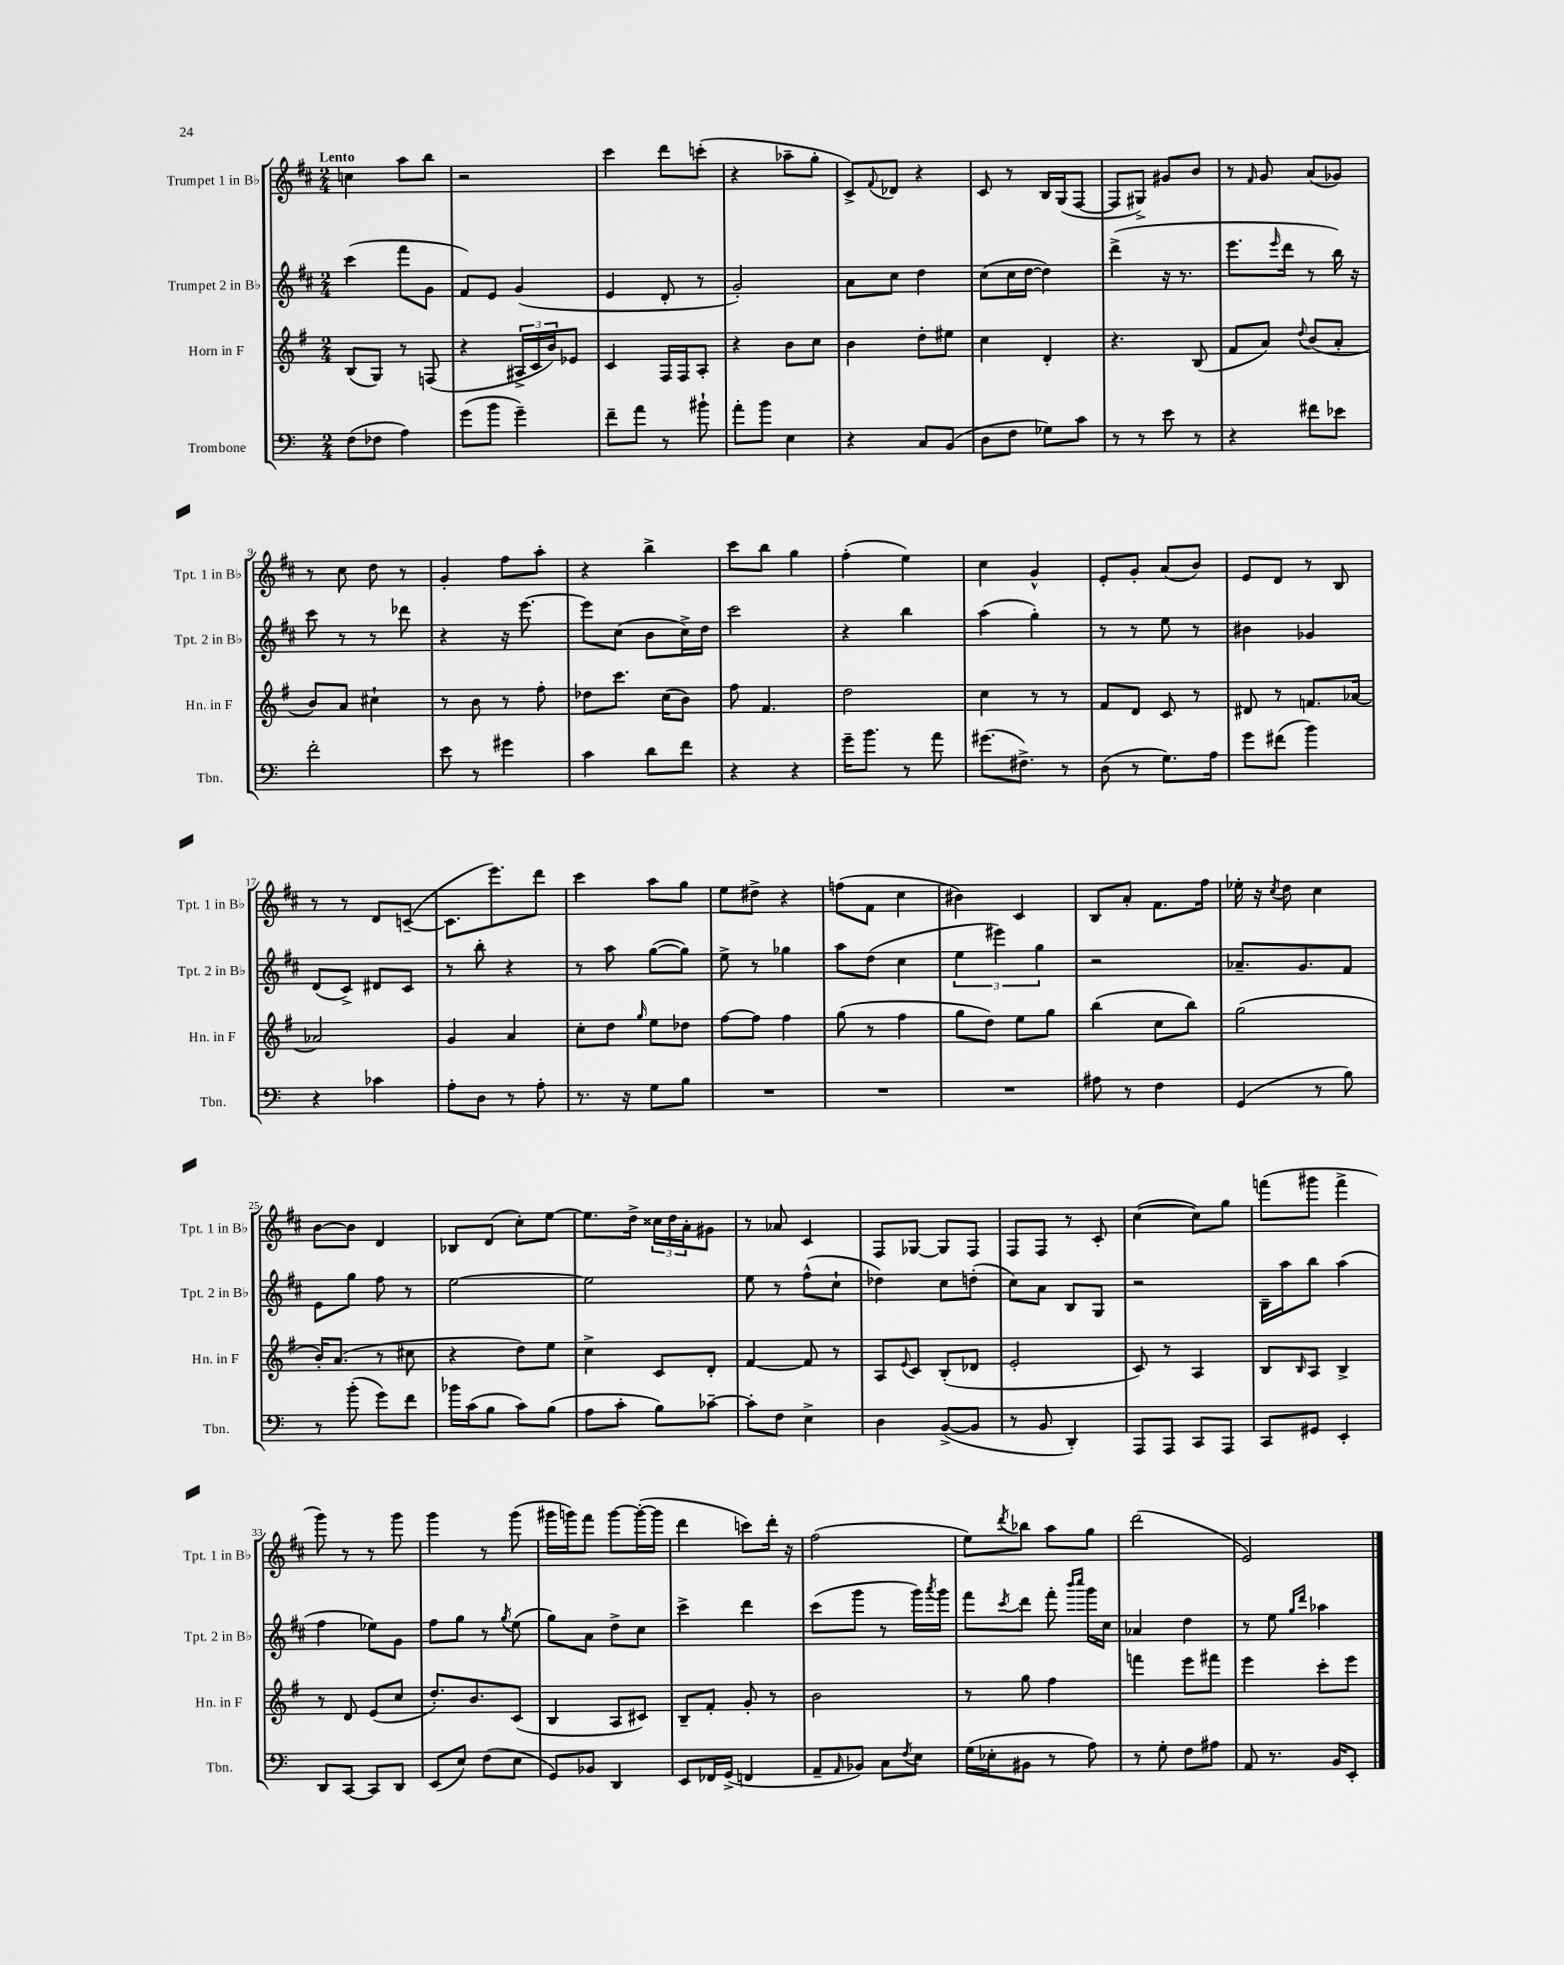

**kern	**kern	**kern	**kern
*staff4	*staff3	*staff2	*staff1
*clefF4	*clefG2	*clefG2	*clefG2
*k[]	*k[f#]	*k[f#c#]	*k[f#c#]
*M2/4	*M2/4	*M2/4	*M2/4
(8F\L	(8B/L	(4ccc#\	4cc\
8F-\J	8G/J)	.	.
4A\)	8r	8fff#\L	8aa\L
.	(8F/	8g\J	8bb\J
=	=	=	=
(8g\L	4r	8f#/L)	2r
8b\J	.	8e/J	.
4g~\)	24A#^/LL	(4g/	.
.	24c/	.	.
.	24b/J)	.	.
.	8e-/J	.	.
=	=	=	=
8f~\L	4c/	4e/	4ccc#\
8a\J	.	.	.
8r	16F#/LL	8d'/	8ddd\L
.	16F#/J	.	.
8b#`\	8A'/J	8r	(8ccc'\J
=	=	=	=
8a'\L	4r	2g'/)	4r
8b\J	.	.	.
4E\	8b\L	.	8aa-~\L
.	8cc\J	.	8gg'\J
=	=	=	=
4r	4b\	8a\L	8c#^/L)
.	.	.	8qqf#/
.	.	8cc#\J	8d-/J
8C/L	8dd'\L	4dd\	4r
(8BB/J	8ee#\J	.	.
=	=	=	=
8D\L	4cc\	(8cc#\L	8c#/
8F\J	.	16cc#\L	8r
.	.	[16dd\JJ	.
8G-\L)	4d'/	4dd\])	16B/LL
.	.	.	(16G/J
8c\J	.	.	[8F#/J
=	=	=	=
8r	4.r	(4ddd^\	8F#/]L
8r	.	.	8G#^/J)
8e\	.	16r	8g#/L
.	.	8.r	.
8r	(8B/	.	8b/J
=	=	=	=
4r	8f#/L	8.eee\L	8r
.	.	.	16qqf#/
.	8a/J)	.	8g/
.	.	16qqeee/	.
.	.	16ddd\Jk	.
.	8qqdd/	.	.
8f#\L	(8b/L	8r	(8a/L
8e-\J	8a'/J	16bb\)	8g-/J)
.	.	16r	.
=	=	=	=
2f'\	8b/L)	8ccc#\	8r
.	8a/J	8r	8cc#\
.	4cc#`\	8r	8dd\
.	.	8ddd-\	8r
=	=	=	=
8e\	8r	4r	4g'/
8r	8b\	.	.
4g#\	8r	16r	8ff#\L
.	.	[8.eee\	.
.	8ff#'\	.	8aa'\J
=	=	=	=
4c\	8dd-\L	8eee\]L	4r
.	8.ccc\J	(8cc#\J	.
8d\L	.	8b\L	4bb^\
.	(16cc\LK	.	.
8f\J	8b\J)	16cc#^\L)	.
.	.	16dd\JJ	.
=	=	=	=
4r	8ff#\	2ccc#\	8ccc#\L
.	4.f#/	.	8bb\J
4r	.	.	4gg\
=	=	=	=
16g~\LK	2dd\	4r	(4ff#'\
8.b\J	.	.	.
8r	.	4bb\	4ee\)
8a\	.	.	.
=	=	=	=
(8.g#\L	4cc\	(4aa\	4cc#\
8.F#^\J)	.	.	.
.	8r	4gg'\)	4g^^/
8r	8r	.	.
=	=	=	=
(8D\	8f#/L	8r	8e'/L
8r	8d/J	8r	8g'/J
8.G\L)	8c/	8ee\	(8a/L
.	8r	8r	8b/J)
16A\Jk	.	.	.
=	=	=	=
8g\L	8d#/	4b#\	8e/L
(8f#\J	8r	.	8d/J
4b\)	8.f/L	4g-/	8r
.	.	.	8B/
.	[16a-/Jk	.	.
=	=	=	=
4r	2a-/]	(8d/L	8r
.	.	8c#^/J)	8r
4c-\	.	8d#/L	8d/L
.	.	8c#/J	([8c~/J
=	=	=	=
8A'\L	4g/	8r	8.c\]L
8D\J	.	8bb'\	.
.	.	.	8.eee\)
8r	4a/	4r	.
8A'\	.	.	8ddd\J
=	=	=	=
8.r	8cc'\L	8r	4ccc#\
.	8dd\J	8aa\	.
16r	.	.	.
.	16qqgg/	.	.
8G\L	8ee\L	([8gg\L	8aa\L
8B\J	8dd-\J	8gg\]J)	8gg\J
=	=	=	=
2r	[8ff#\L	8ee^\	8ee\L
.	8ff#\]J	8r	8dd#^\J
.	4ff#\	4gg-\	4r
=	=	=	=
2r	(8gg\	8aa\L	(8ff\L
.	8r	(8dd\J	8f#\J
.	4ff#\	4cc#\	4cc#\
=	=	=	=
2r	8gg\L	6ee\	4b#\)
.	8dd\J)	.	.
.	.	6eee#\)	.
.	8ee\L	.	4c#/
.	.	6gg\	.
.	8gg\J	.	.
=	=	=	=
8A#\	(4bb\	2r	8B/L
8r	.	.	8a'/J
4F\	8cc\L	.	8.f#\L
.	8bb\J)	.	.
.	.	.	16ff#\Jk
=	=	=	=
(4GG/	(2gg\	8.a-~/L	16ee-'\
.	.	.	16r
.	.	.	8qcc#/
.	.	.	8dd\
.	.	8.g/	.
8r	.	.	4cc#\
8B\)	.	8f#/J	.
=	=	=	=
8r	16b'/LK)	8e\L	[8b\L
.	(8.a/J	.	.
(8b'\	.	8gg\J	8b\]J
8g\L)	8r	8ff#\	4d/
8f\J	8cc#\	8r	.
=	=	=	=
16b-\LL	4r	[2ee\	8B-/L
(16c\J	.	.	.
8B\J	.	.	(8d/J
8c\L)	8dd\L)	.	8cc#'\L)
(8B\J	8ee\J	.	[8ee\J
=	=	=	=
8A\L	4cc^\	2ee\]	8.ee\]L
8c'\J	.	.	.
.	.	.	16dd^\Jk
8B\L)	8c/L	.	24cc##\LL
.	.	.	24dd\
.	.	.	24a'\J
[8c-~\J	8d'/J	.	8g#\J
=	=	=	=
8c-'\]L	[4f#/	8ee\	8r
8F\J	.	8r	8a-/
4E^\	8f#/]	(8ff#^^\L	4c#/
.	8r	8cc#`\J	.
=	=	=	=
4D\	8A/L	4dd-\)	8F#/L
.	8qqe/	.	.
.	8c/J	.	[8G-/J
([8BB^/L	(8B'/L	8cc#\L	8G-/]L
8BB/]J	8d-/J	(8dd'\J	8F#/J
=	=	=	=
8r	2e'/	8cc#\L)	8F#/L
8BB/	.	8a\J	8F#/J
4DD'/)	.	8B/L	8r
.	.	8G/J	8c#'/
=	=	=	=
8AAA/L	8c/)	2r	([4cc#\
8AAA/J	8r	.	.
8CC/L	4A/	.	8cc#\]L)
8AAA/J	.	.	8gg\J
=	=	=	=
8CC/L	8B/L	16B~\LL	(8fff\L
.	.	16aa\J	.
.	16qqB/	.	.
8GG#/J	8A/J	8bb\J	8ggg#\J
4EE'/	4B^/	(4aa\	4fff^\
=	=	=	=
8DD/L	8r	4ff#\	8ggg\)
[8CC/J	8d/	.	8r
8CC/]L	(8e/L	8ee-\L)	8r
8DD/J	8cc/J	8g\J	8ggg\
=	=	=	=
(8EE/L	8.dd'/L)	8ff#\L	4ggg\
8E/J)	.	8gg\J	.
.	8.b/	.	.
(8F\L	.	8r	8r
.	.	8qgg/	.
8E\J	(8c/J	(8ee\	(8ggg\
=	=	=	=
8GG/L)	4B/	8gg\L)	16ggg#\LL
.	.	.	16ggg\J)
8BB-/J	.	8a\J	8fff#\J
4DD/	8A/L	8dd^\L	[8ggg\L
.	8c#/J)	8cc#\J	(16ggg'\_L
.	.	.	16ggg\]JJ
=	=	=	=
8EE/L	8B~/L	4ccc#^\	4ddd\
16FF-/L	8f#'/J	.	.
(16GG^/JJ	.	.	.
4FF/	8g'/	4ddd\	8ccc\L)
.	8r	.	16ddd'\Jk
.	.	.	16r
=	=	=	=
8AA~/L	2b\	(8ccc#\L	(2ff#\
16qqAA/	.	.	.
8BB-/J)	.	8ggg\J	.
8C\L	.	8r	.
8qF/	.	.	.
8E\J	.	16ggg\LL)	.
.	.	8qaaa/	.
.	.	16ggg\JJ	.
=	=	=	=
(16G\LL	8r	8fff#\L	8ee\L)
16E-'\J	.	.	.
.	.	8qccc#/	8qddd/
8BB#\J	8gg\	8ddd\J	8bb-\J
8r	4ff#\	8fff#'\	8aa\L
.	.	16qqbbb/LL	.
.	.	16qqcccc#/JJ	.
8A\)	.	16ggg\LL	8gg\J
.	.	16cc#\JJ	.
=	=	=	=
8r	4fff\	4a-/	(2ddd\
8G'\	.	.	.
8F\L	8eee\L	4dd\	.
8A#\J	8fff#\J	.	.
=	=	=	=
8AA/	4eee\	8r	2e/)
8.r	.	8ee\	.
.	.	16qqgg/LL	.
.	.	16qqddd/JJ	.
.	8ccc'\L	4aa-\	.
16BB/LK	.	.	.
8EE'/J	8eee\J	.	.
==	==	==	==
*-	*-	*-	*-
